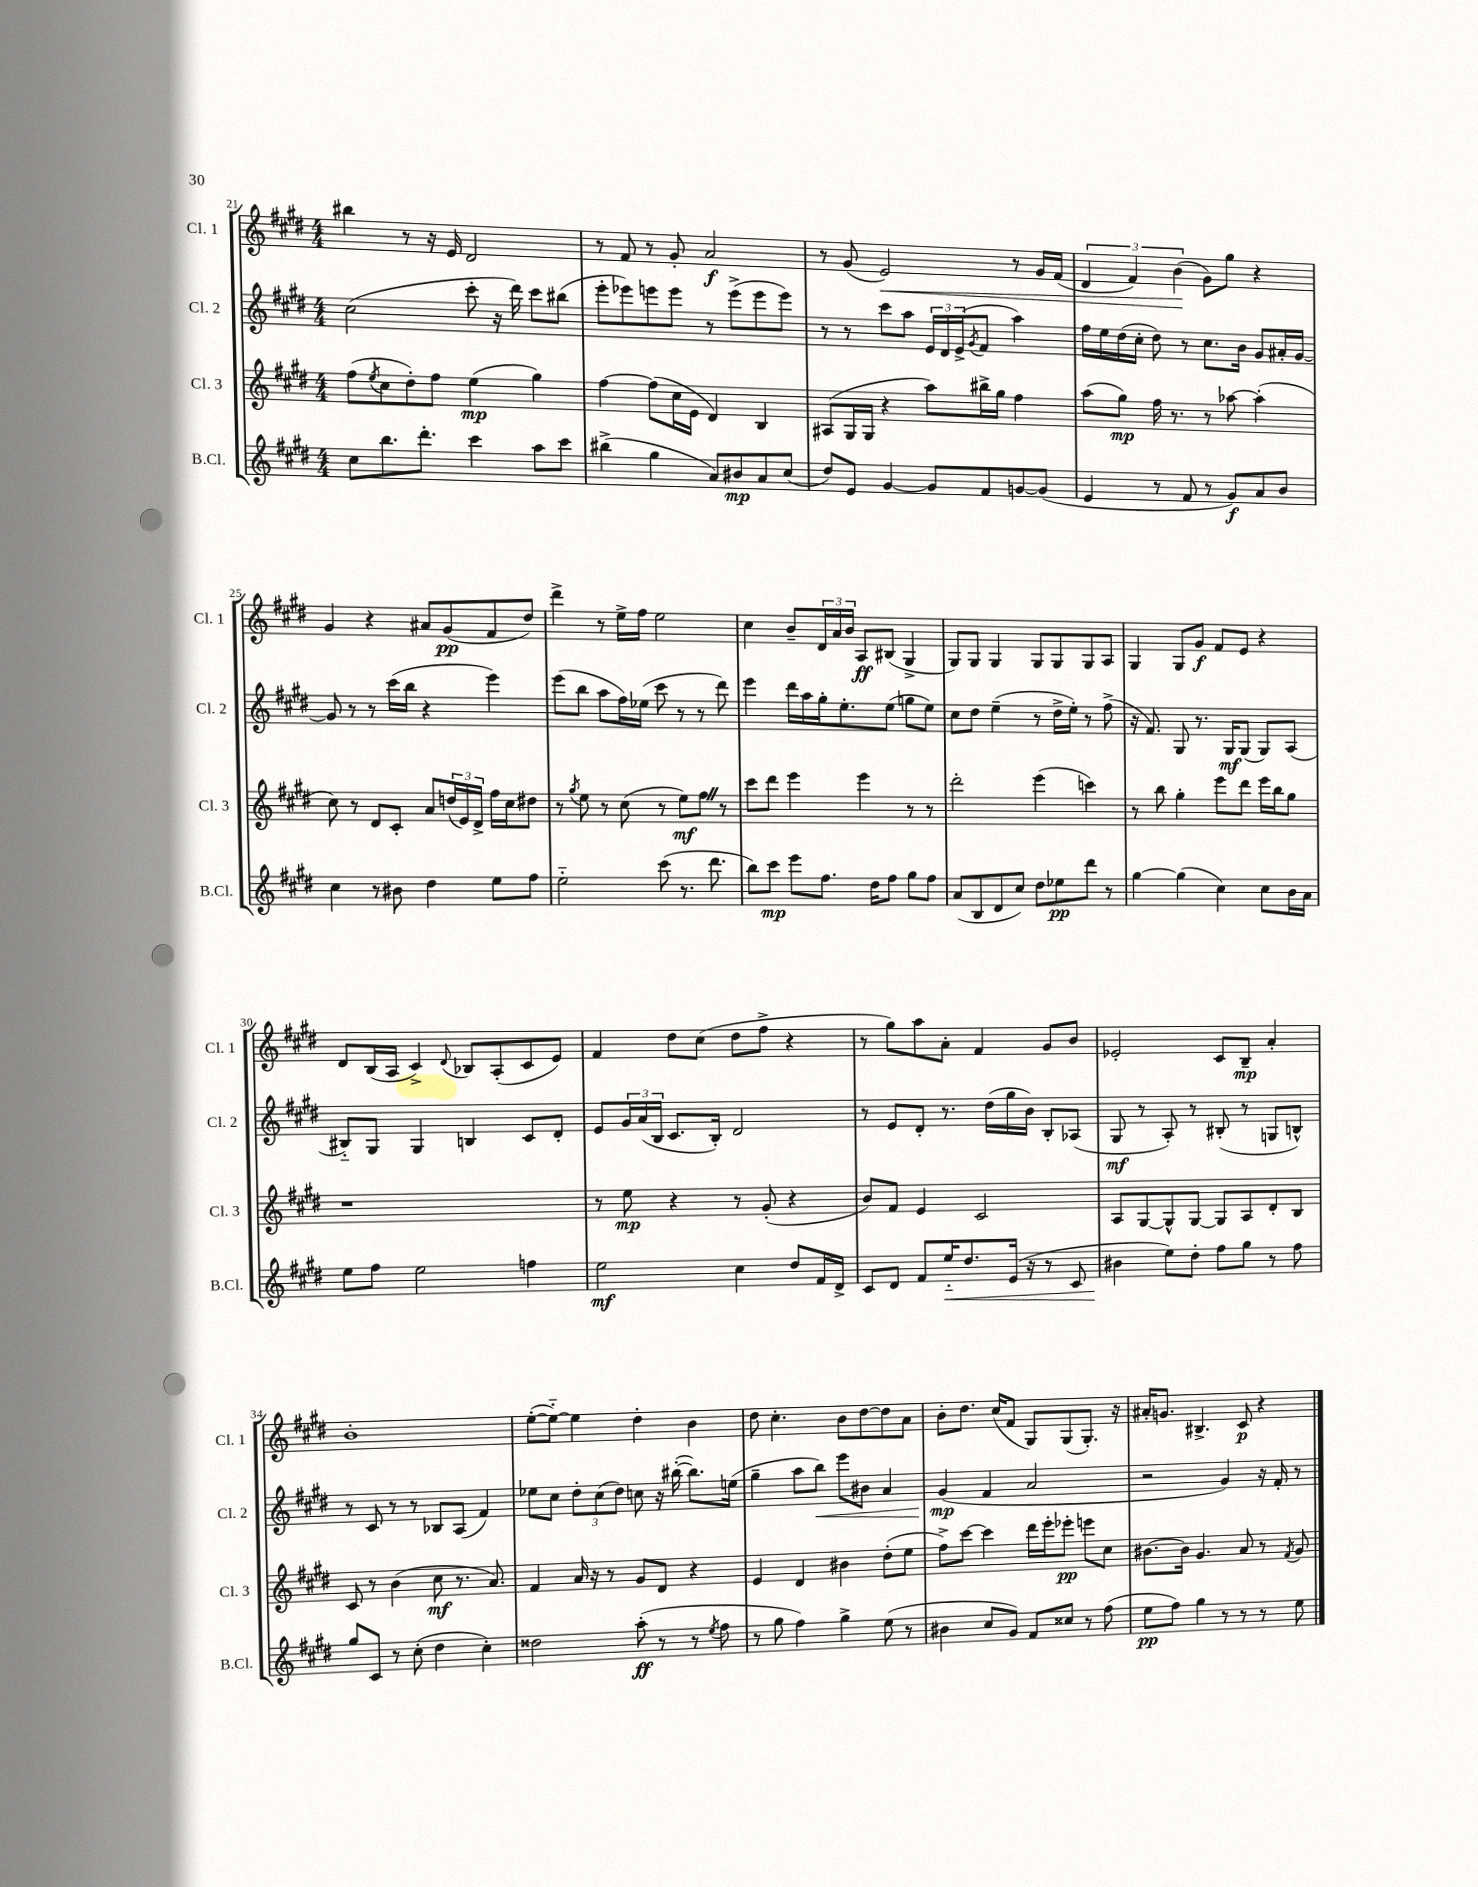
<<
\new StaffGroup <<
\new Staff = "s0" \with { instrumentName = "Cl. 1" shortInstrumentName = "Cl. 1" } {
    \clef treble \key e \major \numericTimeSignature \time 4/4
    bis''4 r8 r16 e'16 dis'2 |
    r8 fis'8 r8 gis'8-. a'2\f |
    r8 gis'8( e'2\<) r8 gis'16 fis'16( |
    \tuplet 3/2 { dis'4 fis'4) b'4\!( } gis'8) gis''8 r4 |
    gis'4 r4 ais'8 gis'8\pp( fis'8 dis''8) |
    dis'''4-> r8 e''16-> fis''16 e''2 |
    cis''4 b'8-- \tuplet 3/2 { dis'16 a'16 b'16 } a8\ff bis8( gis4-> |
    gis8) gis8 gis4 gis8 gis8 gis8 a8 |
    gis4 gis8 gis'8\f fis'8 e'8 r4 |
    dis'8 b16( a16 cis'4->) \appoggiatura { dis'8 } bes8 a8-.( cis'8 e'8) |
    fis'4 dis''8 cis''8( dis''8 fis''8-> r4 |
    r8 gis''8) a''8 a'8-. fis'4 gis'8 b'8 |
    ees'2-. cis'8 b8--\mp a'4-. |
    b'1-. |
    e''8~-.( e''8~-_) e''4 dis''4-. b'4 |
    dis''8 cis''4.-. b'8 dis''8~ dis''8 a'8 |
    b'8-. dis''8. cis''16( fis'8 gis8) gis8( gis8.-.) r16 |
    ais'16-. g'8. bis4.-> cis'8\p r4 \bar "|." |
}
\new Staff = "s1" \with { instrumentName = "Cl. 2" shortInstrumentName = "Cl. 2" } {
    \clef treble \key e \major \numericTimeSignature \time 4/4
    cis''2( cis'''8-. r16 dis'''16) cis'''8 bis''8( |
    e'''8-. ees'''8) e'''8 e'''8 r8 e'''8->( e'''8 e'''8) |
    r8 r8 cis'''8 a''8 \tuplet 3/2 { e'16 dis'16 e'16->( } \acciaccatura { gis'8 } fis'8 a''4) |
    fis''16 e''16 dis''16( cis''16-. dis''8) r8 cis''8. b'16 gis'8 ais'16-. gis'16~ |
    gis'8 r8 r8 cis'''16( b''16 r4 e'''4) |
    e'''8( b''8 a''8 fis''16) ees''16( cis'''8 r8 r8 dis'''8) |
    e'''4 dis'''16 a''16 gis''16-. e''8.-. e''8( g''8 e''8) |
    cis''8 dis''8 e''4--( r8 dis''16-> e''16-.) r8 fis''8->( |
    r16 fis'8.) gis8 r8. gis16\mf gis8( gis8) a8( |
    bis8-_) gis8 gis4 b4 cis'8 dis'8-. |
    e'8 \tuplet 3/2 { gis'16 a'16( b16 } cis'8. b16-.) dis'2 |
    r8 e'8 dis'8-. r8. dis''16( gis''16 b'16) b8-. aes8( |
    gis8\mf r8 a8-.) r8 bis8-.( r8 g8 b8-^) |
    r8 cis'8 r8 r8 bes8 a8( fis'4) |
    ees''8 cis''8 \tuplet 3/2 { dis''8-. cis''8( dis''8) } c''8 r16 bis''16~-.( bis''8.) e''16( |
    gis''4-- a''8 b''8\<) e'''8 bis'8 a'4 |
    gis'4\mp\!( fis'4 a'2 |
    r2 gis'4) r16 fis'16-. r8 \bar "|." |
}
\new Staff = "s2" \with { instrumentName = "Cl. 3" shortInstrumentName = "Cl. 3" } {
    \clef treble \key e \major \numericTimeSignature \time 4/4
    fis''8( \acciaccatura { e''8 } cis''8 dis''8-.) fis''8 e''4\mp( gis''4) |
    fis''4~ fis''8( cis''16 e'16 dis'4) b4 |
    ais8( gis16 gis16 r4 a''8) bis''16-> gis''16 fis''4 |
    a''8( gis''8\mp) fis''16 r8. r8 aes''8~ aes''4-.( |
    cis''8) r8 dis'8 cis'8-. a'8 \tuplet 3/2 { d''16( e'16) dis'16-> } fis''16 cis''16 dis''8 |
    r8 \acciaccatura { gis''8 } e''8 r8 cis''8( r8 e''8\mf) fis''8 \once \override BreathingSign.text = \markup { \musicglyph "scripts.caesura.straight" } \breathe r8 |
    cis'''8 dis'''8 e'''4 e'''4 r8 r8 |
    dis'''2-. e'''4( c'''4) |
    r8 b''8 gis''4-. e'''8 dis'''8 e'''16 b''16 gis''8 |
    r1 |
    r8 e''8\mp r4 r8 gis'8-.( r4 |
    b'8) fis'8 e'4 cis'2 |
    a8 gis8~ gis8-^ gis8~ gis8 a8 dis'8-. b8 |
    cis'8 r8 b'4( cis''8\mf r8. a'8.) |
    fis'4 a'16 r16 r8 gis'8 dis'8 r4 |
    e'4 dis'4 bis'4 dis''8-.( e''8 |
    fis''8->) cis'''8~ cis'''4 dis'''16 e'''16-. ees'''8-.\pp e'''8 cis''8 |
    bis'8.~ bis'16 gis'4. a'8 r8 \acciaccatura { fis'8 } gis'8 \bar "|." |
}
\new Staff = "s3" \with { instrumentName = "B.Cl." shortInstrumentName = "B.Cl." } {
    \clef treble \key e \major \numericTimeSignature \time 4/4
    cis''8 b''8. dis'''8.-. cis'''4 a''8 cis'''8 |
    bis''4->( gis''4 a'8) bis'8\mp a'8 cis''8( |
    dis''8) e'8 gis'4~ gis'8 fis'8 g'8~ g'8( |
    e'4 r8 fis'8 r8 gis'8\f) a'8 b'8 |
    cis''4 r8 bis'8 dis''4 e''8 fis''8 |
    e''2-_ cis'''8( r8. dis'''8. |
    b''8) cis'''8\mp e'''8 fis''8. dis''16 fis''8 gis''8 fis''8 |
    a'8( b8 dis'8 cis''8) dis''8 ees''8\pp dis'''8 r8 |
    gis''4~ gis''4( cis''4) cis''8 b'16 a'16 |
    e''8 fis''8 e''2 f''4 |
    e''2\mf cis''4 dis''8 fis'16 dis'16-> |
    cis'8 dis'8 fis'8 e''16-_\< dis''8. e'16( r16 r8 cis'8 |
    bis'4\! e''8) dis''8-. fis''8 gis''8 r8 fis''8 |
    gis''8 cis'8 r8 cis''8-.( dis''4 cis''4-.) |
    disis''2 a''8-.\ff( r8 r8 \acciaccatura { e''8 } fis''8 |
    r8 gis''8 fis''4) gis''4-> e''8( r8 |
    bis'4 cis''8 gis'8) fis'8 cisis''8 r8 fis''8( |
    e''8\pp fis''8) gis''4 r8 r8 r8 e''8 \bar "|." |
}
>>
>>
\layout { \context { \Score currentBarNumber = #21 } }
